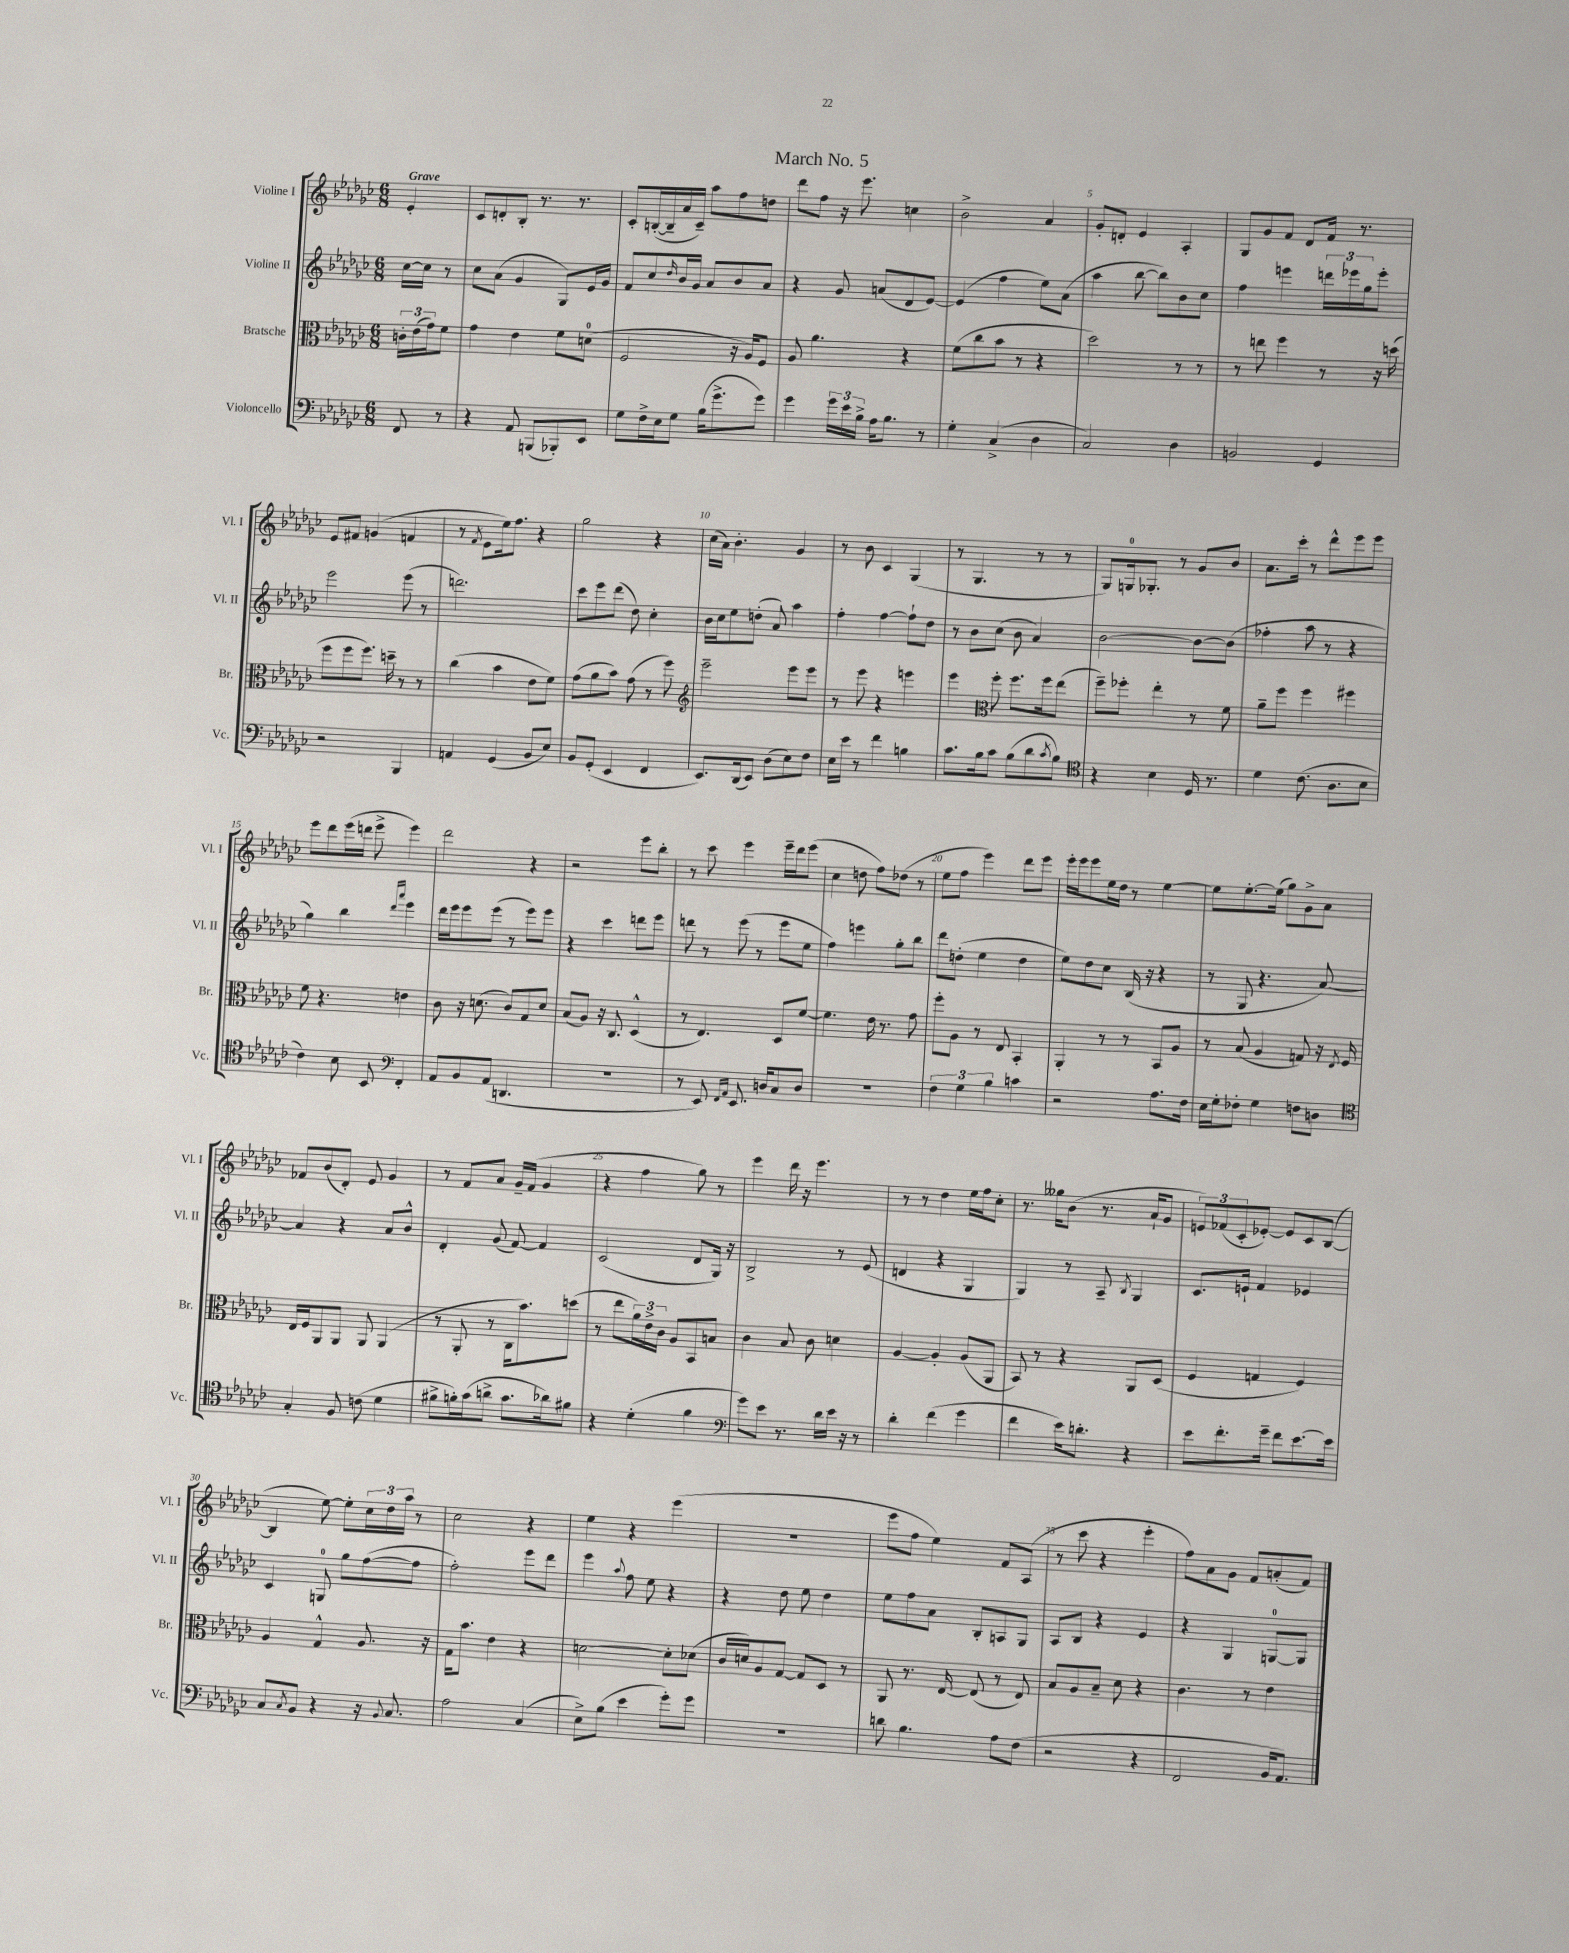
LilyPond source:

\header { title = "March No. 5" }
<<
\new StaffGroup <<
\new Staff = "s0" \with { instrumentName = "Violine I" shortInstrumentName = "Vl. I" } {
    \clef treble \key ges \major \numericTimeSignature \time 6/8 \partial 4 \tempo "Grave"
    ees'4-. |
    ces'8 d'8-. bes8-. r8. r8. |
    ces'8-. b16~-.( b16-- aes'16 ces'16--) aes''8 f''8 d''8 |
    des'''8 f''8 r16 ees'''8. c''4 |
    bes'2-> aes'4 |
    ges'8-. d'8-. ees'4 aes4-. |
    ges8 ges'8 f'8 des'8 f'16 r8. |
    ees'8 fis'8 g'4( f'4 |
    r8 \acciaccatura { f'8 } ees'8 ees''16) f''8. r4 |
    ges''2 r4 |
    ces''16( aes'16) bes'4.-. ges'4 |
    r8 bes'8 ces'4 ges4( |
    r8 ges4. r8 r8 |
    ges8) g16-0 ges8.-. r8 ges'8 bes'8 |
    aes'8. ces'''16-. r8 des'''8-^ ees'''8 ees'''8 |
    ees'''8 des'''8 ees'''16( d'''16 ees'''8-> ees'''4) |
    des'''2 r4 |
    r2 ees'''8 bes''8-. |
    r8 ces'''8 ees'''4 ees'''16-- des'''16 ees'''8( |
    ces''4 d''8 f''8) des''8( r8 |
    ees''8 f''8 ees'''4) des'''8 ees'''8 |
    ees'''16-. ees'''16 ees'''8 ees''16 des''16 r8 ees''4~ |
    ees''8 ees''8.~-. ees''16( ges''8) ges'8-> aes'8 |
    fes'8 bes'8( des'8-.) ees'8 ges'4 |
    r8 f'8 aes'8 ges'16-- f'16( ges'4 |
    r4 f''4 ges''8) r8 |
    ees'''4 des'''16 r16 ees'''4. |
    r8 r8 des''4 ees''16 f''16 ces''8-. |
    r8. geses''16 bes'8( r8. aes'16-! ges'8 |
    \tuplet 3/2 { e'8) fes'8( ces'8-. } ees'8~-.) ees'8 ces'8 bes8~( |
    bes4 ees''8~) ees''8-. \tuplet 3/2 { ces''16 des''16 aes''16 } r8 |
    ces''2 r4 |
    ees''4 r4 ees'''4( |
    R2. |
    ees'''8 f''8 ees''4) f'8 aes8( |
    r8 ces'''8 r4 ees'''4-. |
    f''8) aes'8 ges'8 f'8 a'8-.( f'8) \bar "|." |
}
\new Staff = "s1" \with { instrumentName = "Violine II" shortInstrumentName = "Vl. II" } {
    \clef treble \key ges \major \numericTimeSignature \time 6/8 \partial 4
    ces''16~ ces''16 r8 |
    ces''8 aes'8( ges'4 ges8) ees'16 ges'16 |
    f'8 ces''8 \grace { des''16 } bes'16 ges'16 aes'8 bes'8 aes'8 |
    r4 ges'8 a'8( des'8 ees'8~) |
    ees'4( f''4 ees''8) aes'8( |
    aes''4 bes''8~ bes''8) bes'8 ces''8 |
    f''4 e'''4 \tuplet 3/2 { d'''16 ees'''16 ges''16 } ees'''8-. |
    ees'''2 ees'''8( r8 |
    d'''2.) |
    ces'''8 ees'''8 des'''8( des''8) ces''4-. |
    bes'16 ces''16 ees''8 d''8-.( aes'8) aes''4 |
    f''4-. f''4~ f''8-! des''8 |
    r8 bes'8 ces''8( bes'8 aes'4) |
    bes'2~ bes'8~ bes'8( |
    fes''4-. aes''8 r8 r4 |
    ges''4) bes''4 \grace { des'''16 aes'''16 } ees'''4 |
    des'''16 ees'''16 ees'''8 ees'''8( r8 ees'''8) ees'''8 |
    r4 ces'''4 d'''8 ees'''8 |
    d'''8 r8 ees'''8( r8 ees'''8 ees''8 |
    f''4) e'''4 ges''8-. bes''8 |
    des'''8 d''8-.( ees''4 d''4 |
    ees''8) des''8 ces''8 bes16( r16 r4 |
    r8 ges8 r4. aes'8~) |
    aes'4 r4 aes'8 bes'8-^ |
    des'4-. ges'8( f'8~) f'4 |
    ces'2( des'8 ges16) r16 |
    bes2-> r8 ees'8( |
    d'4 r4 ges4 |
    ges4) r8 aes8-- \acciaccatura { bes8 } ges4 |
    ces'8. e'16-! f'4 ees'4 |
    ces'4 g8-0 ges''8 f''8~( f''8 |
    f''2-.) ees'''8 des'''8 |
    ees'''4 \appoggiatura { aes''8 } f''8 ees''8 r4 |
    r4 des''8 ees''8 des''4 |
    ees''8 f''8 aes'8 bes8-. a8 ges8 |
    aes8 bes8 r4 ees'4 |
    r4 ges4 g8-0~ g8 \bar "|." |
}
\new Staff = "s2" \with { instrumentName = "Bratsche" shortInstrumentName = "Br." } {
    \clef alto \key ges \major \numericTimeSignature \time 6/8 \partial 4
    \tuplet 3/2 { c'16-. ees'16( ges'16) } f'8 |
    ges'4 ees'4 f'8 d'8-0( |
    f2 r16 aes16) f8 |
    aes8 aes'4. r4 |
    f'8( ces''8 bes'8 r8 r4 |
    des''2) r8 r8 |
    r8 e''8 f''4 r8 r16 d''16( |
    f''8 f''8 f''8.) d''16-- r8 r8 |
    ces''4( bes'4 ees'8 f'8) |
    ges'8( aes'8 bes'8) ges'8( r8 f''8) |
    \clef treble ees'''2-- ees'''8 ees'''8 |
    r8 ees'''8 r4 e'''4 |
    ees'''4 \clef alto f''8-. f''8. f''16 ees''8( |
    f''8--) fes''8-. ees''4-. r8 f'8 |
    aes'8-- f''8 f''4 fis''4 |
    f'8 r4. e'4 |
    ces'8 r16 d'8.( ces'8) ges8 d'8 |
    bes8( aes8) r16 ces8. des4-^( |
    r8 ees4.) des8 f'8~ |
    f'4. ees'16 r8. ges'8 |
    f''8-. aes8 r8 ees8 bes,4-. |
    aes,4-. r8 r8 bes,8 aes8 |
    r8 bes8( aes4 g8) r16 \acciaccatura { ees8 } f16 |
    ees16 f16 aes,8 aes,8 aes,8 aes,4( |
    r8 aes,8-. r8 ces16 bes'8.) d''8( |
    r8 ees''8 \tuplet 3/2 { aes'16) ees'16-> ces'16 } aes8 bes,8 b8 |
    ces'4 bes8 ces'8 d'4 |
    aes4~ aes4-. aes8( aes,8 |
    bes,8) r8 r4 aes,8 des8( |
    f4 g4 f4) |
    aes4 ges4-^ aes8. r16 |
    ges16 bes'8. ees'4 r4 |
    d'2~ d'8-. des'8( |
    ces'16 d'16) aes8 ges8~ ges8 des8 r8 |
    aes,8 r8. ees16~ ees8( r8 ees8) |
    bes8 aes8 bes8-- des'8 r4 |
    ces'4. r8 ees'4 \bar "|." |
}
\new Staff = "s3" \with { instrumentName = "Violoncello" shortInstrumentName = "Vc." } {
    \clef bass \key ges \major \numericTimeSignature \time 6/8 \partial 4
    f,8 r8 |
    r4 aes,8 b,,8( bes,,8-.) ees,8 |
    ges8 f16-> ees16 ges8 bes16( ges'8.-> ges'8) |
    ges'4 \tuplet 3/2 { ges'16 ees'16 bes16-> } aes16 bes8. r8 |
    ges4-. ces4->( des4 |
    ces2) des4 |
    b,2 ges,4 |
    r2 bes,,4 |
    a,4 ges,4( bes,8 ees8) |
    bes,8 ges,8-.( ees,4 f,4 |
    ees,8.) des,16( ees,8) des8( ees8) f8 |
    ees16 ees'16 r8 f'4 b4 |
    ces'8. bes16 ces'8 bes8( des'8 \acciaccatura { ces'8 } bes8) |
    \clef tenor r4 bes4 des16 r8. |
    des'4 ces'8.( aes8. bes8 |
    ces'4) bes8 bes,8 \clef bass f,4-. |
    aes,8 bes,8 aes,8( d,4. |
    r2. |
    r8 ees,8) \grace { f,16 aes,16 } ees,8. d16 ces8 d8 |
    R2. |
    \tuplet 3/2 { f4 ges4 bes4 } c'4 |
    r2 aes8. f16 |
    ees16 ges16-. fes8-. ges4 f8 d8 |
    \clef tenor ges4-. f8 c'8( des'4 |
    fis'8-> f'16-.) ges'16( a'8-> ges'8. aes'16) fis'8 |
    r4 des'4-.( f'4 |
    \clef bass ges'8) ees'8 r8. des'16 ees'16 r16 r8 |
    des'4-. f'4( ges'4 |
    f'4 ees'16) d'8.-. r4 |
    ees'8 f'8.-. ges'16-- f'8 ees'8.~ ees'16 |
    ces8 \acciaccatura { ces8 } bes,8 r4 r16 \appoggiatura { bes,8 } ces8. |
    aes2 ces4( |
    ees8->) bes8( ees'4 ges'8-.) ges'8 |
    R2. |
    d'8 bes4. aes8 f8( |
    r2 r4 |
    f,2 bes,16 aes,8.) \bar "|." |
}
>>
>>
\layout { \context { \Score \override BarNumber.break-visibility = ##(#f #t #t) barNumberVisibility = #(every-nth-bar-number-visible 5) } }
